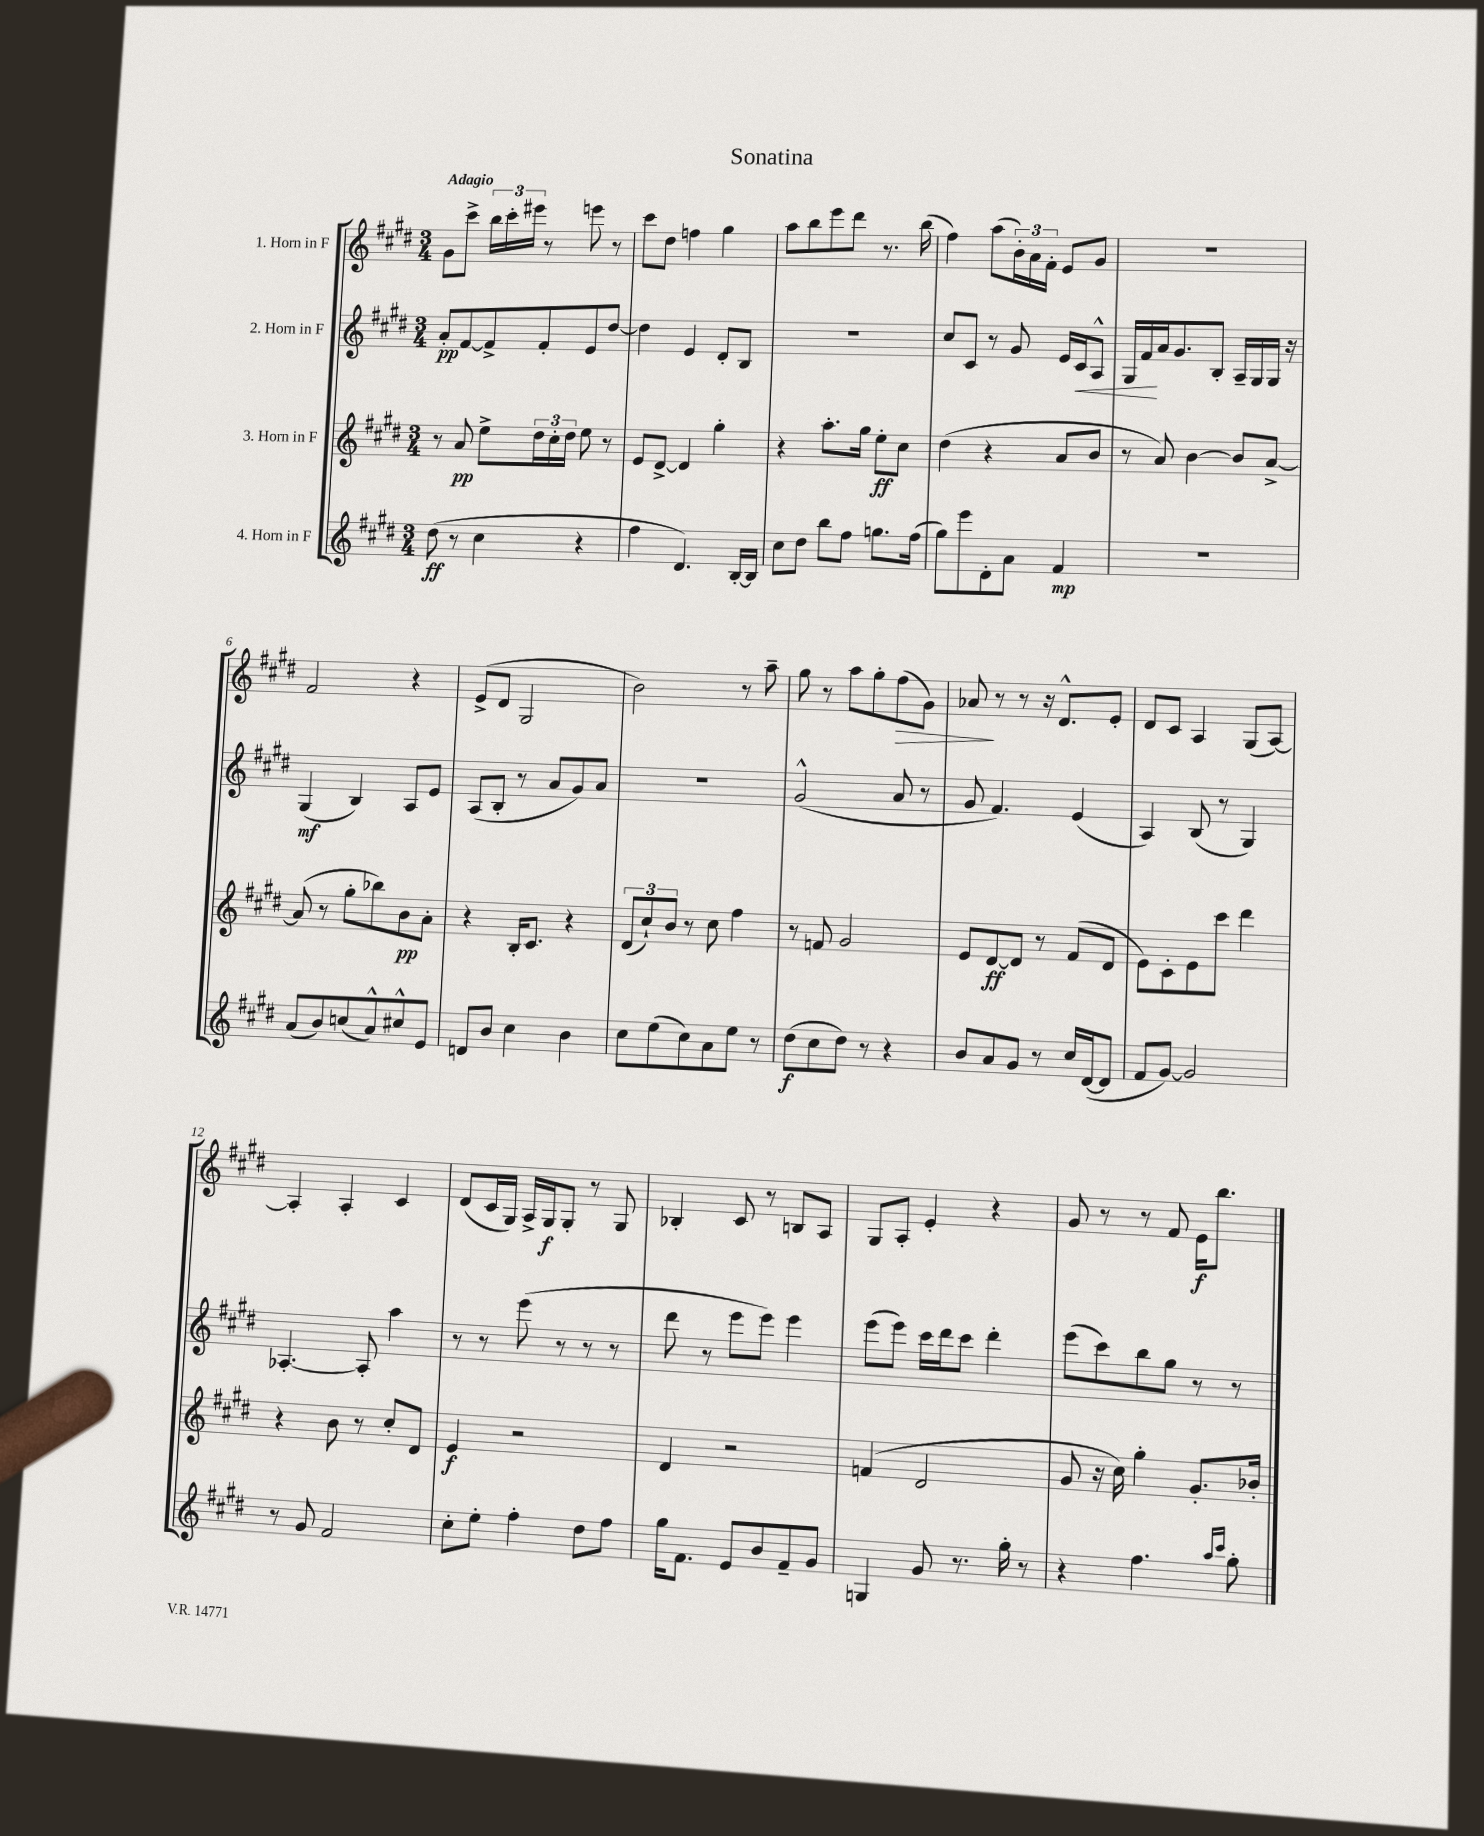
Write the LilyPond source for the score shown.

\header { title = "Sonatina" }
<<
\new StaffGroup <<
\new Staff = "s0" \with { instrumentName = "1. Horn in F" } {
    \clef treble \key e \major \numericTimeSignature \time 3/4 \tempo "Adagio"
    gis'8 cis'''8-> \tuplet 3/2 { b''16 cis'''16-. eis'''16 } r8 e'''8 r8 |
    cis'''8 dis''8 f''4 gis''4 |
    a''8 b''8 e'''8 dis'''8 r8. b''16( |
    fis''4) a''8( \tuplet 3/2 { b'16-.) a'16 fis'16-. } e'8 gis'8 |
    R2. |
    fis'2 r4 |
    e'8->( dis'8 gis2 |
    b'2) r8 a''8-- |
    gis''8 r8 a''8 gis''8-. fis''8\>( gis'8) |
    aes'8\! r8 r8 r16 dis'8.-^ e'8-. |
    dis'8 cis'8 a4 gis8( a8~) |
    a4-. a4-. cis'4 |
    dis'8( cis'16 gis16) a16-> gis16\f gis8-. r8 gis8 |
    bes4-. cis'8 r8 b8 a8 |
    gis8 a8-. e'4-. r4 |
    gis'8 r8 r8 fis'8 e'16\f b''8. \bar "|." |
}
\new Staff = "s1" \with { instrumentName = "2. Horn in F" } {
    \clef treble \key e \major \numericTimeSignature \time 3/4
    a'8-.\pp fis'8~ fis'8-> fis'8-. e'8 dis''8~ |
    dis''4 e'4 dis'8-. b8 |
    R2. |
    cis''8 cis'8 r8 gis'8 e'16 cis'16\< a8-^ |
    gis16 fis'16\! a'16 gis'8. b8-. a16-- gis16 gis16 r16 |
    gis4\mf( b4) a8 e'8 |
    a8( b8-. r8 a'8 gis'8) a'8 |
    R2. |
    gis'2-^( a'8 r8 |
    gis'8 fis'4.) e'4( |
    a4) b8( r8 gis4) |
    aes4.~-. aes8-. a''4 |
    r8 r8 e'''8( r8 r8 r8 |
    dis'''8 r8 e'''8 e'''8) e'''4 |
    e'''8( e'''8) cis'''16 dis'''16 cis'''8 dis'''4-. |
    e'''8( cis'''8) b''8 gis''8 r8 r8 \bar "|." |
}
\new Staff = "s2" \with { instrumentName = "3. Horn in F" } {
    \clef treble \key e \major \numericTimeSignature \time 3/4
    r8 a'8\pp e''8-> \tuplet 3/2 { dis''16 cis''16-. dis''16 } e''8 r8 |
    e'8 dis'8~-> dis'4 gis''4-. |
    r4 a''8.-. gis''16 e''8-.\ff cis''8 |
    dis''4( r4 a'8 b'8 |
    r8 a'8) b'4~ b'8 a'8~-> |
    a'8( r8 gis''8-. bes''8) b'8\pp a'8-. |
    r4 b16-. cis'8. r4 |
    \tuplet 3/2 { dis'8( cis''8-!) b'8 } r8 cis''8 fis''4 |
    r8 f'8 gis'2 |
    e'8 dis'8~\ff dis'8 r8 fis'8( dis'8 |
    e'8) cis'8-. e'8 cis'''8 dis'''4 |
    r4 b'8 r8 cis''8-. dis'8 |
    e'4\f r2 |
    dis'4 r2 |
    f'4( dis'2 |
    gis'8 r16 cis''16) gis''4-. gis'8.-. bes'16-. \bar "|." |
}
\new Staff = "s3" \with { instrumentName = "4. Horn in F" } {
    \clef treble \key e \major \numericTimeSignature \time 3/4
    dis''8\ff( r8 cis''4 r4 |
    fis''4 dis'4.) b16~-. b16 |
    cis''8 dis''8 b''8 fis''8 g''8. fis''16( |
    gis''8) e'''8 dis'8-. a'8 fis'4\mp |
    R2. |
    a'8( b'8) c''8( a'8-^) cis''8-^ e'8 |
    d'8 b'8 cis''4 b'4 |
    cis''8 e''8( cis''8) a'8 e''8 r8 |
    dis''8\f( cis''8 dis''8) r8 r4 |
    b'8 a'8 gis'8 r8 cis''16 dis'16~( dis'8 |
    fis'8 gis'8~) gis'2 |
    r8 gis'8 fis'2 |
    cis''8-. e''8-. fis''4-. dis''8 fis''8 |
    gis''16 fis'8. e'8 b'8 fis'8-- gis'8 |
    g4 gis'8 r8. gis''16-. r8 |
    r4 fis''4. \grace { a''16 cis'''16 } gis''8-. \bar "|." |
}
>>
>>
